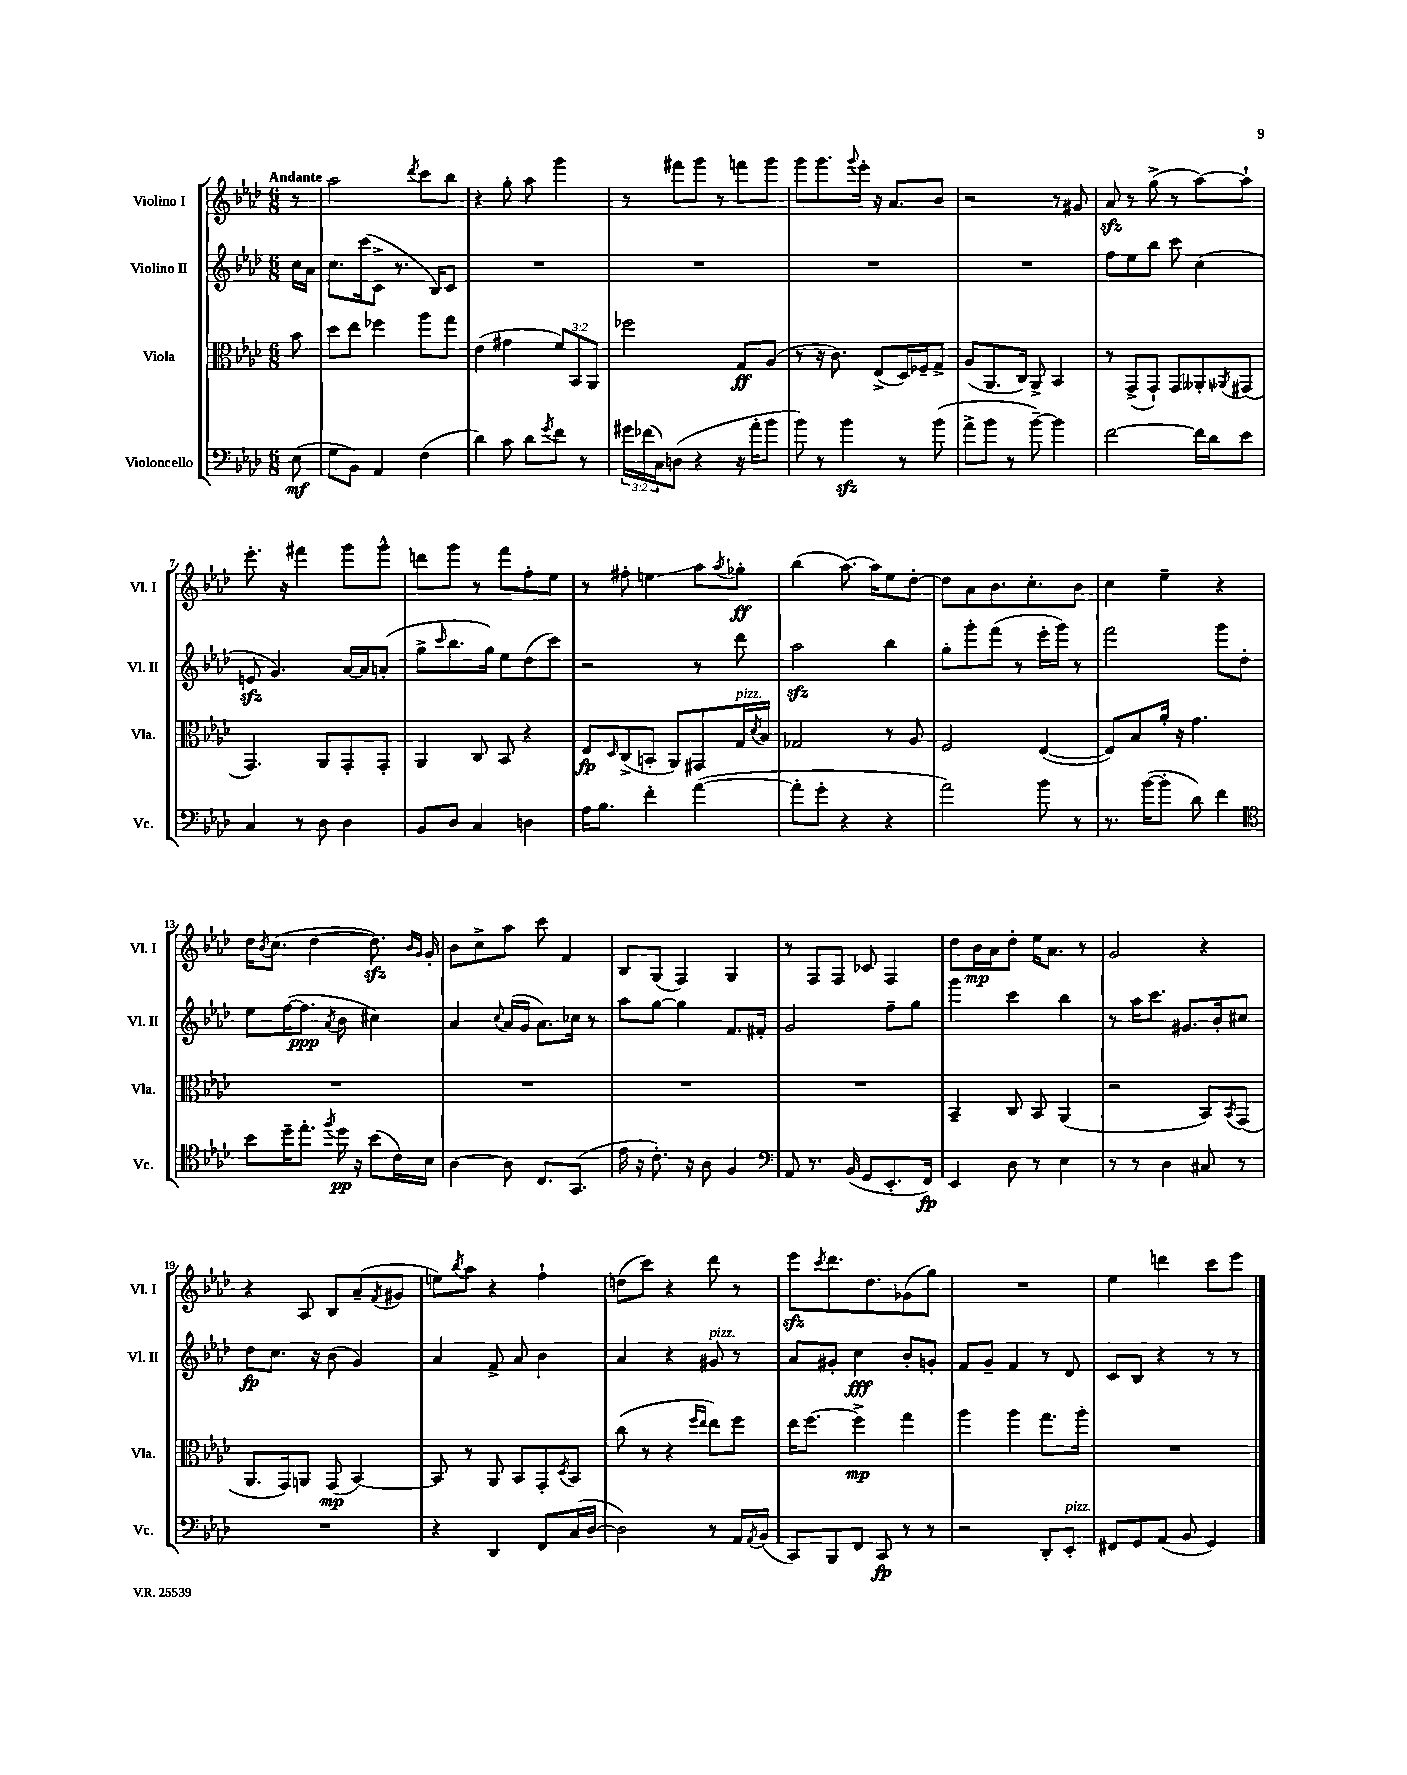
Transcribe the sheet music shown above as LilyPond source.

<<
\new StaffGroup <<
\new Staff = "s0" \with { instrumentName = "Violino I" shortInstrumentName = "Vl. I" } {
    \clef treble \key aes \major \numericTimeSignature \time 6/8 \partial 8 \tempo "Andante"
    r8 |
    aes''2 \acciaccatura { des'''8 } c'''8 bes''8 |
    r4 g''8-. aes''8 g'''4 |
    r8 fis'''8 g'''8 r8 f'''8 g'''8 |
    g'''8 g'''8. \appoggiatura { g'''8 } ees'''16-. r16 aes'8. bes'8 |
    r2 r8 gis'8 |
    aes'8\sfz r8 g''8->( r8 aes''8~) aes''8-! |
    ees'''8.-. r16 fis'''4 g'''8 g'''8-^ |
    d'''8 g'''8 r8 f'''8 f''8-. ees''8 |
    r8 fis''8-. e''4\glissando aes''8 \acciaccatura { aes''8 } ges''8-.\ff |
    bes''4( aes''8.~) aes''16 ees''8 des''8~-. |
    des''8 aes'8 bes'8. c''8.-. bes'8 |
    c''4 ees''4-- r4 |
    des''16 \acciaccatura { bes'8 } c''8.( des''4~ des''8.\sfz) \grace { bes'16 g'16 } g'16-. |
    bes'8 c''8-> aes''8 c'''8 f'4 |
    bes8 g8( f4) g4 |
    r8 f8 f8 ces'8 f4 |
    des''8 bes'16\mp aes'16 des''8-. ees''16 aes'8. r8 |
    g'2 r4 |
    r4 aes8 bes8 aes'8--( \acciaccatura { f'8 } gis'8 |
    e''8) \acciaccatura { bes''8 } aes''8 r4 f''4-! |
    d''8( c'''8) r4 des'''8 r8 |
    ees'''8\sfz \acciaccatura { c'''8 } des'''8. des''8. ges'8( g''8) |
    R2. |
    ees''4 d'''4 c'''8 ees'''8 \bar "|." |
}
\new Staff = "s1" \with { instrumentName = "Violino II" shortInstrumentName = "Vl. II" } {
    \clef treble \key aes \major \numericTimeSignature \time 6/8 \partial 8
    c''16 aes'16 |
    c''8. c'''16( c'8-> r8. bes16) c'8 |
    R2. |
    R2. |
    R2. |
    R2. |
    f''8 ees''8 bes''8 c'''8 c''4( |
    e'8\sfz g'4.) aes'16~ aes'16 a'8-.( |
    g''8-> \grace { c'''16 } bes''8. g''16) ees''8 des''8( c'''8) |
    r2 r8 des'''8 |
    aes''2\sfz bes''4 |
    g''8-. g'''8-. f'''8( r8 ees'''16-. g'''16) r8 |
    f'''2 g'''8 des''8-. |
    ees''8 f''16~( f''8.\ppp \acciaccatura { aes'8 } bes'8 cis''4) |
    aes'4 \appoggiatura { c''8 } aes'16( g'16 aes'8.) ces''16 r8 |
    aes''8 g''8~ g''4 f'8. fis'16-. |
    g'2 f''8-- g''8 |
    g'''4 c'''4 bes''4 |
    r8 aes''16 c'''8. gis'8. bes'16-. cis''8 |
    des''8\fp c''8. r16 bes'8( g'4) |
    aes'4 f'8-> aes'8 bes'4 |
    aes'4 r4 gis'8^\markup { \italic "pizz." } r8 |
    aes'8 gis'8-. c''4\fff bes'8-. g'8-. |
    f'8 g'8-- f'4 r8 des'8 |
    c'8 bes8 r4 r8 r8 \bar "|." |
}
\new Staff = "s2" \with { instrumentName = "Viola" shortInstrumentName = "Vla." } {
    \clef alto \key aes \major \numericTimeSignature \time 6/8 \override Staff.TupletNumber.text = #tuplet-number::calc-fraction-text \partial 8
    bes'8 |
    des''8 ees''8 fes''4 aes''8 g''8 |
    ees'4( gis'4 \tuplet 3/2 { f'8) bes,8 aes,8 } |
    fes''2 g8\ff aes8( |
    r8 r16 c'8.) ees8->( des16) fes16-- g8-> |
    aes8( aes,8. c16) aes,8-> bes,4 |
    r8 g,8->( g,8-!) g,8 aeses,8-. \acciaccatura { aes,8 } gis,8( |
    g,4.) aes,8 g,8-. g,8-. |
    aes,4 c8 bes,8 r4 |
    ees8\fp \grace { des16 } c8->( b,8-. aes,8) gis,8 g16^\markup { \italic "pizz." } \acciaccatura { des'8 } bes16 |
    ges2 r8 aes8 |
    f2 ees4~( |
    ees8) bes8 aes'16-. r16 g'4. |
    R2. |
    R2. |
    R2. |
    R2. |
    bes,4-- c8 bes,8 aes,4( |
    r2 bes,8) \acciaccatura { bes,8 } g,8( |
    aes,8. g,16) a,8 g,8\mp( bes,4~) |
    bes,8 r8 aes,8 bes,8 g,8-. \acciaccatura { des8 } bes,8 |
    c''8( r8 r4 \grace { f''16 ees''16 } ees''8) f''8 |
    ees''16 f''8.~ f''4->\mp g''4 |
    aes''4 aes''4 g''8. aes''16-. |
    R2. \bar "|." |
}
\new Staff = "s3" \with { instrumentName = "Violoncello" shortInstrumentName = "Vc." } {
    \clef bass \key aes \major \numericTimeSignature \time 6/8 \override Staff.TupletNumber.text = #tuplet-number::calc-fraction-text \partial 8
    ees8\mf( |
    g8 bes,8) aes,4 f4( |
    des'4) c'8 des'8 \acciaccatura { g'8 } f'8 r8 |
    \tuplet 3/2 { gis'16 fes'16( c16) } d8( r4 r16 aes'16-. bes'8 |
    bes'8) r8 bes'4\sfz r8 bes'8( |
    aes'8-> bes'8 r8 bes'8~--) bes'4 |
    f'2~ f'16 des'16 ees'8 |
    c4 r8 des8 des4 |
    bes,8 des8 c4 d4 |
    aes16 bes8. f'4-. aes'4~( |
    aes'8-. g'8-. r4 r4 |
    aes'2) bes'8 r8 |
    r8. bes'16~( bes'8-. des'8) f'4 |
    \clef tenor bes'8 des''16-- ees''8.-. \acciaccatura { f''8 } des''16\pp r16 bes'8( c'16) bes16 |
    aes4~ aes8 c8. g,8.( |
    ees'16 r16 c'8.-.) r16 aes8 f4 |
    \clef bass aes,8 r8. bes,16( g,8 ees,8.-. f,16\fp) |
    ees,4 des8 r8 ees4 |
    r8 r8 des4 cis8 r8 |
    R2. |
    r4 des,4 f,8 c16( des16~ |
    des2) r8 aes,16 \acciaccatura { aes,8 } bes,16( |
    c,8) bes,,8 f,8 c,8\fp r8 r8 |
    r2 des,8-. ees,8-.^\markup { \italic "pizz." } |
    fis,8 g,8 aes,8( bes,8 g,4) \bar "|." |
}
>>
>>
